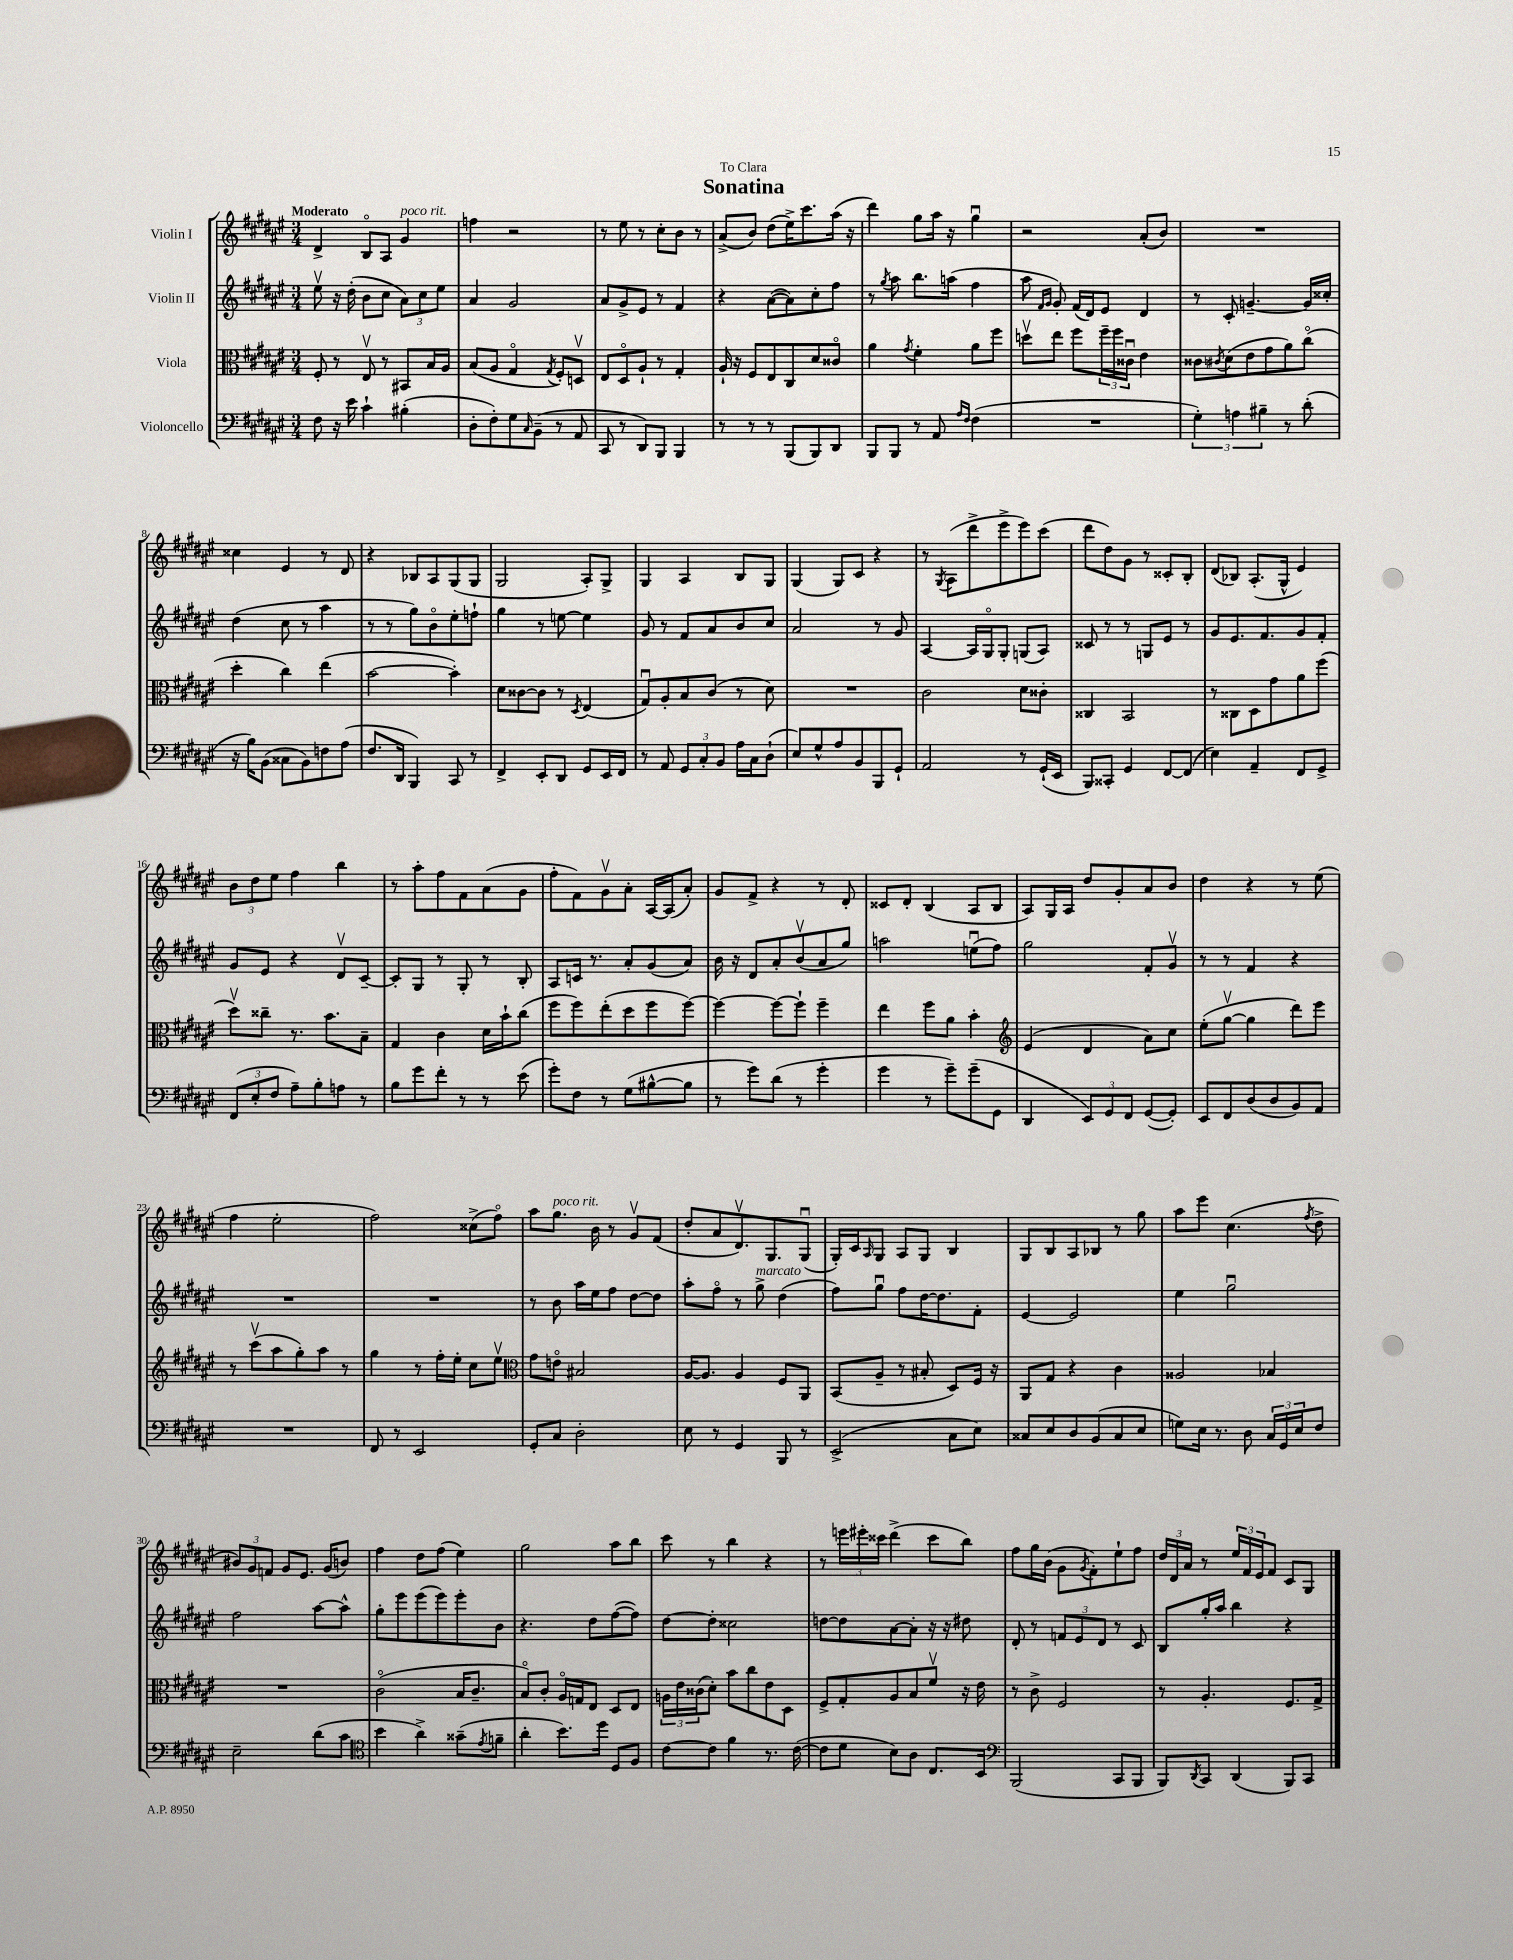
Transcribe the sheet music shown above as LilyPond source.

\header { title = "Sonatina" dedication = "To Clara" }
<<
\new StaffGroup <<
\new Staff = "s0" \with { instrumentName = "Violin I" } {
    \clef treble \key fis \major \numericTimeSignature \time 3/4 \tempo "Moderato"
    dis'4-> b8\flageolet ais8 gis'4^\markup { \italic "poco rit." } |
    f''4 r2 |
    r8 eis''8 r8 cis''8-. b'8 r8 |
    ais'8->( b'8) dis''8( eis''16->) cis'''8. ais''16( r16 |
    dis'''4) gis''8 ais''16 r16 gis''4\downbow |
    r2 ais'8-.( b'8) |
    R2. |
    cisis''4 eis'4 r8 dis'8 |
    r4 bes8 ais8 gis8( gis8 |
    gis2 ais8-.) gis8-> |
    gis4 ais4 b8 gis8 |
    gis4( gis8) cis'8 r4 |
    r8 \acciaccatura { gis8 } ais8( dis'''8-> eis'''8-> eis'''8) cis'''8( |
    dis'''8 dis''8) gis'8 r8 cisis'8-. b8-. |
    dis'8( bes8) ais8.-.( gis16-^ eis'4) |
    \tuplet 3/2 { b'8 dis''8 eis''8 } fis''4 b''4 |
    r8 ais''8-. fis''8 fis'8 ais'8( gis'8 |
    fis''8-. fis'8) gis'8\upbow ais'8-. ais16~ ais16( ais'8-.) |
    gis'8 fis'8-> r4 r8 dis'8-. |
    cisis'8 dis'8-. b4( ais8 b8 |
    ais8) gis16 ais16 dis''8 gis'8-. ais'8 b'8 |
    dis''4 r4 r8 eis''8( |
    fis''4 eis''2-. |
    fis''2) cisis''8->( fis''8\flageolet) |
    ais''8 gis''8.^\markup { \italic "poco rit." } b'16 r8 gis'8\upbow fis'8( |
    dis''8-. ais'8 dis'8.\upbow) gis8. gis8\downbow( |
    gis16-.) cis'16 \grace { ais16 } gis8 ais8 gis8 b4 |
    gis8 b8 ais8 bes8 r8 gis''8 |
    ais''8 eis'''8 cis''4.( \acciaccatura { fis''8 } dis''8-> |
    \tuplet 3/2 { bis'8) gis'8 f'8 } gis'8 eis'8. gis'16( b'8) |
    fis''4 dis''8 fis''8( eis''4) |
    gis''2 ais''8 b''8 |
    cis'''8 r8 b''4 r4 |
    r8 \tuplet 3/2 { e'''16 eis'''16-. cisis'''16 } dis'''4->( cisis'''8 b''8) |
    fis''8 gis''16 b'16( gis'8 \acciaccatura { gis'8 } fis'8-.) eis''8-! fis''8 |
    \tuplet 3/2 { dis''16 dis'16 ais'16 } r8 \tuplet 3/2 { eis''16 fis'16 eis'16 } fis'8 cis'8 gis8 \bar "|." |
}
\new Staff = "s1" \with { instrumentName = "Violin II" } {
    \clef treble \key fis \major \numericTimeSignature \time 3/4
    eis''8\upbow r16 dis''16-.( b'8 cis''8 \tuplet 3/2 { ais'8) cis''8 eis''8 } |
    ais'4 gis'2 |
    ais'8 gis'8-> eis'8 r8 fis'4 |
    r4 ais'8~( ais'8) cis''8-. fis''8 |
    r8 \acciaccatura { gis''8 } ais''8 b''8. a''16( fis''4 |
    ais''8 \grace { fis'16 gis'16 } gis'8-.) fis'16( dis'16) eis'8 dis'4 |
    r8 cis'8-. g'4.~-- g'16 cisis''16-. |
    dis''4( cis''8 r8 ais''4 |
    r8 r8 gis''8) b'8\flageolet eis''8-. f''8-! |
    gis''4 r8 e''8~ e''4 |
    gis'8 r8 fis'8 ais'8 b'8 cis''8 |
    ais'2 r8 gis'8 |
    ais4~ ais16 gis16\flageolet gis8-. g8( ais8) |
    cisis'8 r8 r8 g8 eis'8 r8 |
    gis'8 eis'8. fis'8. gis'8 fis'8-. |
    gis'8 eis'8 r4 dis'8\upbow cis'8~-- |
    cis'8-. gis8 r8 gis8-. r8 b8-. |
    ais8 c'16 r8. ais'8-. gis'8( ais'8) |
    b'16 r16 dis'8 ais'8-. b'8\upbow( ais'8 gis''8) |
    a''2 e''8\downbow( fis''8) |
    gis''2 fis'8-. gis'8\upbow |
    r8 r8 fis'4 r4 |
    R2. |
    R2. |
    r8 b'8 ais''16 eis''16 fis''8 dis''8~ dis''8 |
    ais''8-. fis''8\flageolet r8 gis''8->^\markup { \italic "marcato" } dis''4( |
    fis''8) gis''8\downbow fis''8 dis''16~ dis''8. fis'8-. |
    eis'4~ eis'2 |
    eis''4 gis''2\downbow |
    fis''2 ais''8~ ais''8-^ |
    gis''8-. eis'''8 eis'''8( eis'''8) eis'''8-. b'8 |
    r4. dis''8 fis''8~( fis''8) |
    dis''8~ dis''8-. cisis''2 |
    d''8~ d''8 ais'8~ ais'8-. r16 r16 dis''8 |
    dis'8-. r8 \tuplet 3/2 { f'8 eis'8 dis'8 } r8 cis'8 |
    b8 gis''16-. ais''16 b''4 r4 \bar "|." |
}
\new Staff = "s2" \with { instrumentName = "Viola" } {
    \clef alto \key fis \major \numericTimeSignature \time 3/4
    fis8-. r8 eis8\upbow r8 bis,8 b16 ais16 |
    b8( ais8 gis4\flageolet \acciaccatura { gis8 } fis8-.) d8\upbow |
    eis8 dis8\flageolet ais8-! r8 gis4-. |
    ais16-! r16 fis8 eis8 cis8 dis'8 cisis'8\flageolet |
    ais'4 \acciaccatura { gis'8 } fis'4-. ais'8 fis''8 |
    d''8\upbow eis''8 fis''8 \tuplet 3/2 { fis''16-- fis''16 cisis'16\downbow } eis'4 |
    cisis'8 \acciaccatura { cis'8 } dis'8( eis'8 gis'8 ais'8) cis''8\flageolet( |
    dis''4-. cis''4) eis''4( |
    b'2~ b'4-.) |
    dis'8 cisis'8~ cisis'8 r8 \acciaccatura { dis8 } eis4( |
    gis8\downbow) ais8-. b8 cis'8( r8 dis'8) |
    R2. |
    cis'2 dis'8 cisis'8-. |
    cisis4 b,2 |
    r8 cisis8 dis8 gis'8 ais'8 fis''8( |
    dis''8\upbow) cisis''8-- r8. b'8. b8-- |
    gis4 cis'4 dis'16 b'16-! cis''8( |
    fis''8 fis''8) eis''8-.( dis''8 fis''8 fis''8~) |
    fis''4~ fis''8~ fis''8-! fis''4-- |
    eis''4 fis''8 ais'8 b'4-. |
    \clef treble eis'4( dis'4 ais'8) cis''8 |
    eis''8-.( gis''8~\upbow gis''4 dis'''8) eis'''8 |
    r8 cis'''8\upbow( ais''8 gis''8-.) ais''8 r8 |
    gis''4 r8 fis''16-. eis''16-. cis''8 eis''8\upbow |
    \clef alto gis'8 e'8\flageolet bis2 |
    ais16~ ais8. ais4 fis8 ais,8 |
    b,8( ais8-- r8 bis8-. dis8) fis16 r16 |
    ais,8 gis8 r4 cis'4 |
    aisis2 bes4 |
    R2. |
    cis'2\flageolet( b16 cis'8.-- |
    b8\flageolet) cis'8-. ais16\flageolet g16 eis8 dis8 eis8 |
    \tuplet 3/2 { a16 eis'16 cisis'16( } dis'8-.) b'8 cis''8 eis'8 dis8 |
    fis8-> gis8-. ais8 b8 fis'8\upbow r16 eis'16 |
    r8 cis'8-> fis2 |
    r8 ais4.-. fis8. gis16-> \bar "|." |
}
\new Staff = "s3" \with { instrumentName = "Violoncello" } {
    \clef bass \key fis \major \numericTimeSignature \time 3/4
    fis8 r16 eis'16 cis'4-! bis4-.( |
    dis8-. fis8-.) gis8 \grace { cis16 } b,8--( r8 ais,8 |
    cis,8 r8 dis,8) b,,8 b,,4 |
    r8 r8 r8 b,,8( b,,8) dis,8 |
    b,,8 b,,8 r8 ais,8 \grace { ais16 fis16 } fis4( |
    R2. |
    \tuplet 3/2 { gis4-.) a4 bis4-- } r8 dis'8-.( |
    r16 b16) b,8( cisis8 b,8) f8 ais8( |
    fis8. dis,16 b,,4) cis,8 r8 |
    fis,4-> eis,8-. dis,8 gis,8 eis,16 fis,16 |
    r8 ais,8 \tuplet 3/2 { gis,8 cis8-. b,8 } ais16 cis16 dis8-!( |
    eis8) gis8-^ ais8 b,8 b,,8 gis,8-! |
    ais,2 r8 gis,16-!( eis,16 |
    b,,8) cisis,8-. gis,4 fis,8~ fis,8( |
    eis4) ais,4-- fis,8 gis,8-> |
    \tuplet 3/2 { fis,8( eis8-. fis8 } ais8--) b8-. a8 r8 |
    b8 gis'8 fis'8-. r8 r8 eis'8( |
    gis'8-.) fis8 r8 gis8( bis8~-^ bis8 |
    r8 gis'8) dis'8( r8 gis'4-. |
    gis'4 r8 gis'8--) gis'8--( gis,8 |
    dis,4 \tuplet 3/2 { eis,8) gis,8 fis,8 } gis,8~( gis,8-.) |
    eis,8 fis,8 dis8( dis8 b,8) ais,8 |
    R2. |
    fis,8 r8 eis,2 |
    gis,8-. cis8 dis2-. |
    eis8 r8 gis,4 b,,8 r8 |
    eis,2->( cis8 eis8) |
    cisis8 eis8 dis8 b,8( cisis8 eis8 |
    g8) eis16 r8. dis8 \tuplet 3/2 { cis16 gis,16 eis16 } fis8 |
    eis2-- dis'8( cis'8 |
    \clef tenor b'4 ais'4->) gisis'8--( \acciaccatura { eis'8 } f'8-- |
    ais'4-. b'8.) dis''16 dis8 fis8 |
    cis'8~ cis'8 fis'4 r8. cis'16~( |
    cis'8 dis'8 b8) ais8 cis8. b,16 |
    \clef bass b,,2( cis,8 b,,8 |
    b,,8) \acciaccatura { dis,8 } cis,8 dis,4( b,,8) cis,8 \bar "|." |
}
>>
>>
